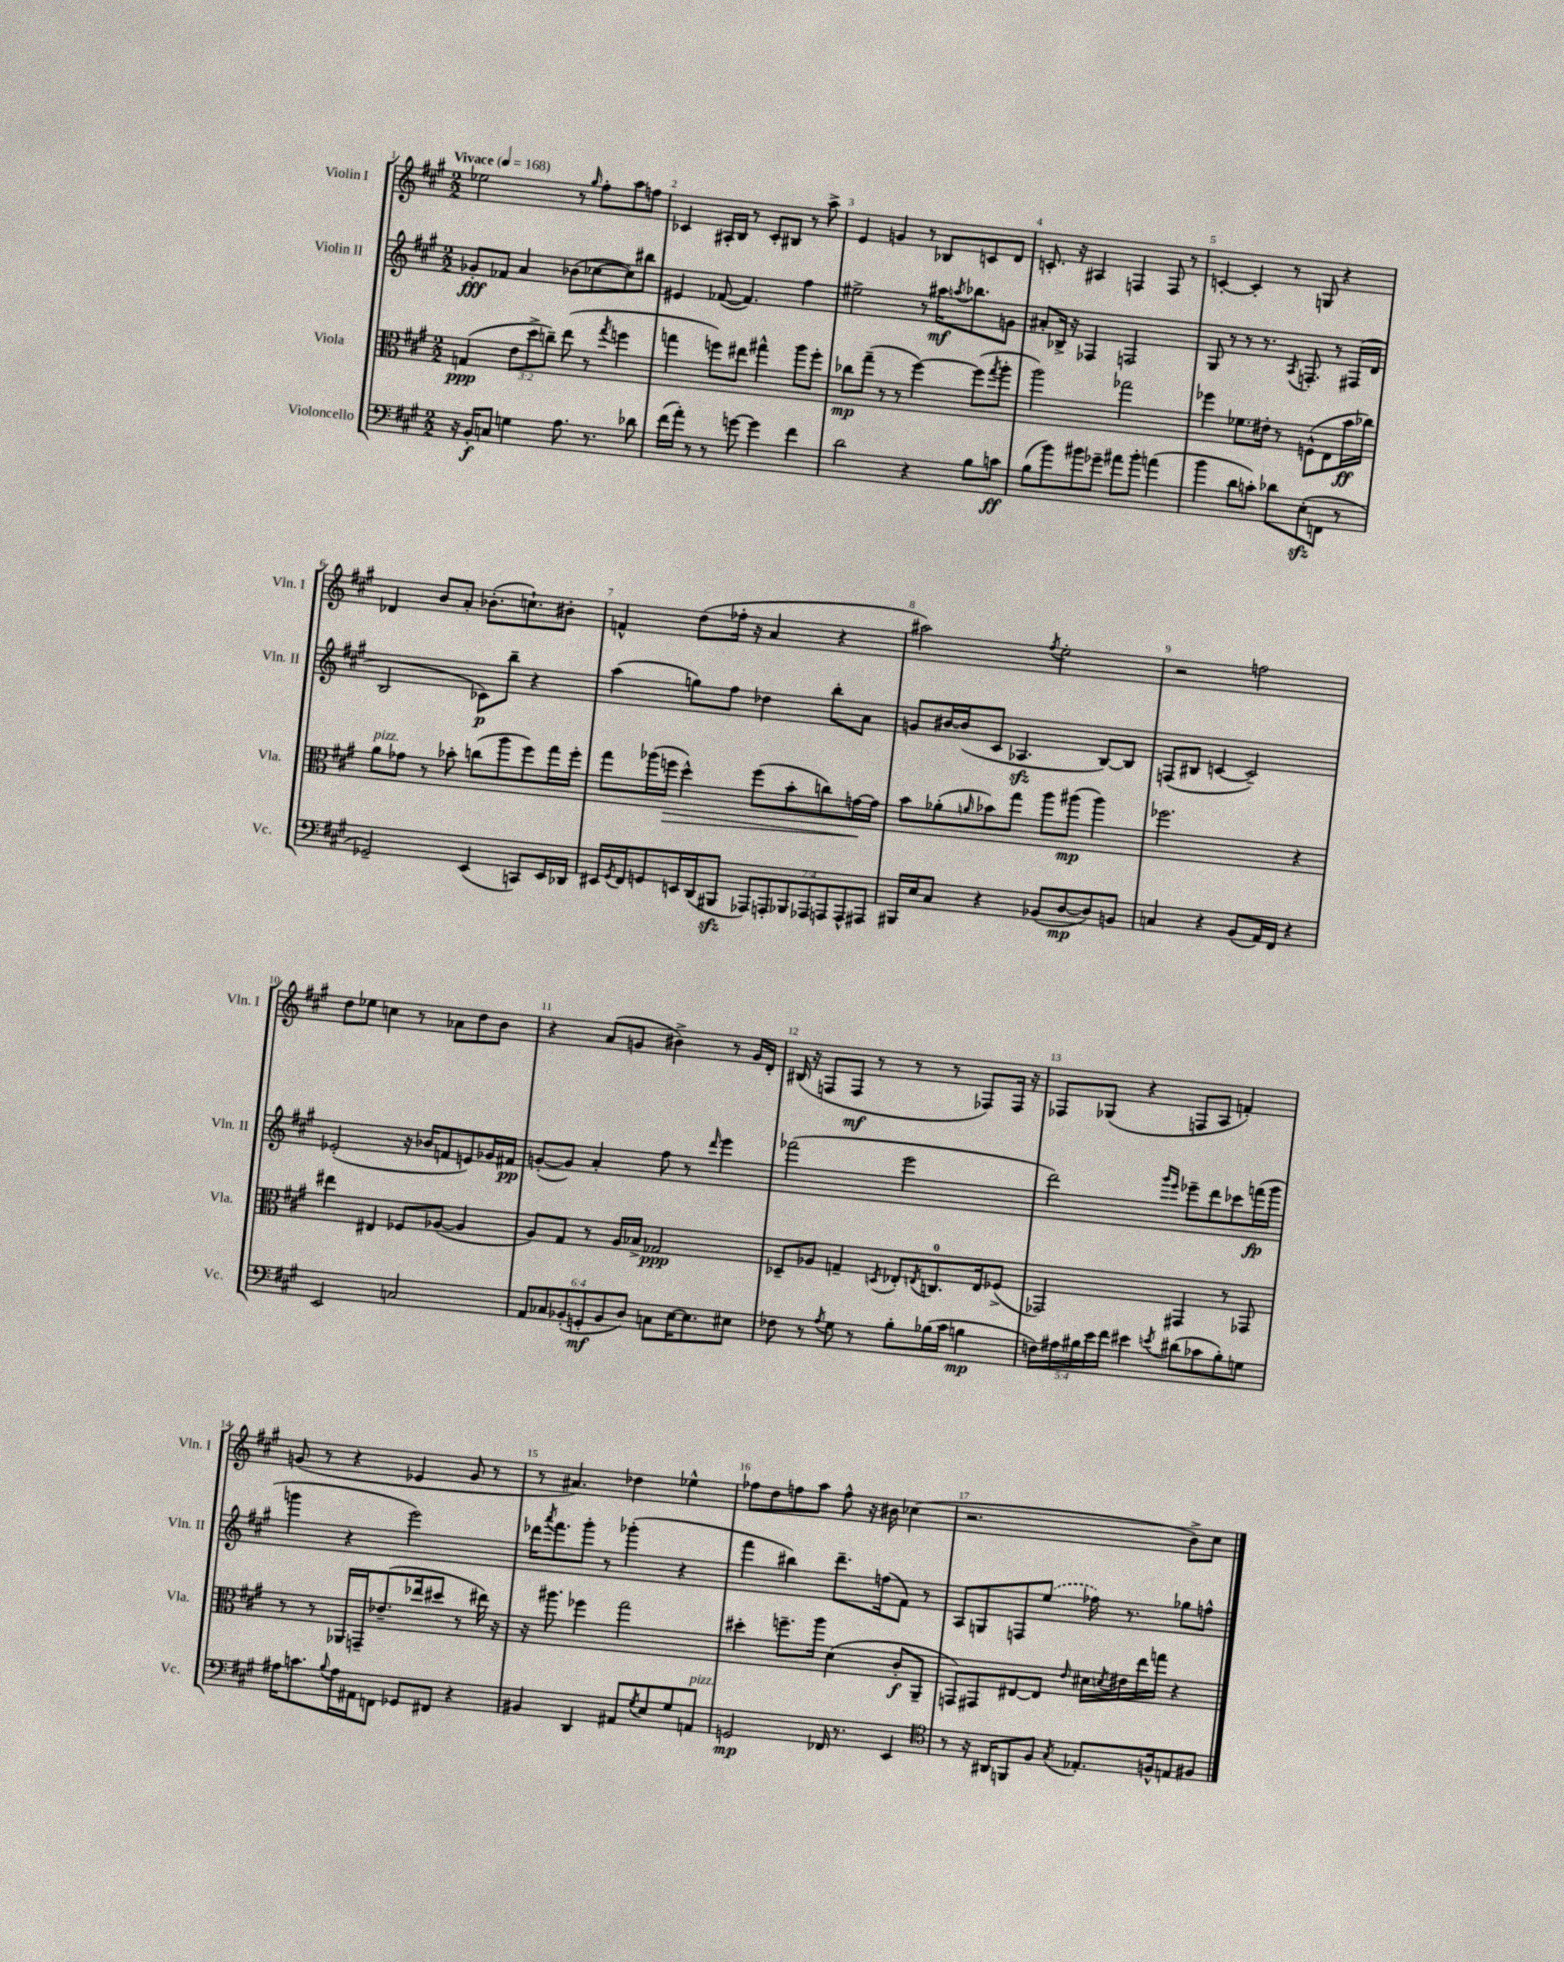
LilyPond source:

<<
\new StaffGroup <<
\new Staff = "s0" \with { instrumentName = "Violin I" shortInstrumentName = "Vln. I" } {
    \clef treble \key a \major \numericTimeSignature \time 2/2 \tempo "Vivace" 4 = 168
    ees''2 r8 \grace { gis''16 } fis''8-. a''8 f''8 |
    ces'4 ais16-. b16 r8 ces'8-. bis8 r8 a''8-> |
    e'4 g'4 r8 bes8 c'8 d'8 |
    c'8.-. r16 ais4 f4 f8 r8 |
    c'4~-. c'4-. r8 g8 r4 |
    des'4 b'8 a'8-. bes'8.-.( c''8.-!) bis'8-. |
    f'4-^ d''8( fes''16-. r16 a'4 r4 |
    ais''2) \acciaccatura { fis''8 } e''2-. |
    r2 f''2 |
    d''8 ees''8 c''4 r8 aes'8 d''8 b'8 |
    r4 a'8( g'8 bis'4->) r8 g'16 d'16-. |
    bis16( r16 f8 f8\mf r8 r8 r8 fes8) fes16 r16 |
    fes8 ges8( r4 f8 a8 f'4-.) |
    g'8( r8 r4 ees'4 g'8 r8 |
    r8 ais'4.) des''4 ees''4-^ |
    fes''8 d''8 f''8 a''8 f''8-^ r16 bis'16 ces''4( |
    r2. b'8->) cis''8 \bar "|." |
}
\new Staff = "s1" \with { instrumentName = "Violin II" shortInstrumentName = "Vln. II" } {
    \clef treble \key a \major \numericTimeSignature \time 2/2
    ges'8-.\fff fes'8 a'4 bes'8( ces''8~ ces''8) bis''8 |
    eis'4 fes'8~( fes'4.) fis''4 |
    eis''2-> r8 ais''16\mf \acciaccatura { a''8 } bes''8. g'8 |
    ais'8-. bes16-> r16 fes4 f2 |
    gis8 r8 r8 r8. \acciaccatura { a8 } f8.-. r8 fis16( d'16 |
    b2 ces'8\p) b''8-- r4 |
    a''4( g''8) fis''8 des''4 b''8-. a'8 |
    g'8 bis'16~ bis'16( cis'8 aes4.\sfz b8~) b8 |
    f8( bis8 c'4~ c'2--) |
    ees'2-.( r16 bes'16 f'8 e'8) ges'16 fis'16\pp |
    g'8~-.( g'8) a'4-. fis''8 r8 \grace { d'''16 } e'''4 |
    fes'''2( e'''2 |
    d'''2) \grace { gis'''16 e'''16 } ees'''8-- d'''8 ces'''8 f'''16\fp( gis'''16 |
    g'''4 r4 e'''2) |
    des'''16 \acciaccatura { a'''8 } fis'''8. gis'''8-. r8 ges'''4-.( r4 |
    fis'''4 bis''4) d'''8.-- f''16( fis'8) r8 |
    a8 g8 f8 \once \slurDashed e''8( fes''16) r8. ges''8 f''8-^ \bar "|." |
}
\new Staff = "s2" \with { instrumentName = "Viola" shortInstrumentName = "Vla." } {
    \clef alto \key a \major \numericTimeSignature \time 2/2 \override Staff.TupletNumber.text = #tuplet-number::calc-fraction-text
    g4\ppp( \tuplet 3/2 { e'8 d''8-> c''8--) } e''8( r8 \acciaccatura { gis''8 } f''4 |
    g''4 f''8) eis''8 gis''4-^ a''8 f''8-. |
    ces''8\mp gis''8--( r8 r8 fis''4~) fis''8( \acciaccatura { gis''8 } a''8-. |
    a''2) ges''2 |
    fes''4 fes'8. eis'16-. r8 f8-^( e8 b'16\ff ces''16) |
    a'8^\markup { \italic "pizz." } ges'8 r8 bes'8-. c''8( a''8 fis''8) gis''16 fis''16-. |
    gis''8 aes''16( f''16\> d''4-^) f''8( b'8-. c''8) g'16~\! g'16 |
    b'8 aes'8-.( \grace { a'16 } bes'8) gis''8 a''8 ais''8\mp( ais''4) |
    fes''2. r4 |
    eis''4 eis4 fes8 aes8~( aes4 |
    a8) gis8 r8 a16 bes16-> ges2\ppp |
    des8-- aes8 g4-- \acciaccatura { d8 } ees8-. \acciaccatura { e8 } c8.-0 e16 fes8->( |
    ges,2) gis,4 r8 ges,8 |
    r8 r8 aes,16 g,16-- ees'8.--( ees''16 dis''8 r8 eis''16) r16 |
    r16 ais''8. fes''4 gis''2 |
    dis''4-. f''8.-- a''16 d'4( cis'8-.\f a,8-- |
    g,8) gis,8 eis8~ eis8 \grace { e'16 } dis'16 \acciaccatura { d'8 } eis'16 e''16 g''16 r4 \bar "|." |
}
\new Staff = "s3" \with { instrumentName = "Violoncello" shortInstrumentName = "Vc." } {
    \clef bass \key a \major \numericTimeSignature \time 2/2 \override Staff.TupletNumber.text = #tuplet-number::calc-fraction-text
    r16 b,16-.\f c8 g4 a8. r8. des'8 |
    fis'16( a'16-.) r8 r8 g'8~ g'4 fis'4 |
    d'2 r4 b8 c'8\ff |
    b8( b'8) bis'8 ges'8-- ais'8 bis'8-. a'4( |
    b'4 d'8 c'8-.) des'8 e8-.\sfz( f,8 r8 |
    ges,2--) e,4( c,8) e,16 des,16 |
    eis,16 \acciaccatura { gis,8 } fis,16 g,8 e,16 d,16( bis,,8\sfz \tuplet 7/4 { aes,,8) a,,8-. bes,,8 aes,,8 a,,8 a,,8-^ ais,,8 } |
    bis,,16 e16 cis8 r4 bes,8( d8~\mp d8) b,8 |
    c4 r4 b,8( a,16) fis,16 r4 |
    e,2 c2 |
    \tuplet 6/4 { a,8 ces8 bes,8-.( g,8-.\mf bes,8 d8) } c8 e16~ e8. eis8 |
    fes8 r8 \acciaccatura { a8 } gis8 r8 b8-. bes16( cis'16 b4\mp |
    \tuplet 5/4 { f16) ais16 bis16 e'16 fis'16 } eis'4 \acciaccatura { e'8 } dis'8( ces'8 bis8-.) g8 |
    ais16 c'8. \appoggiatura { b8 } ais16 ais,16 f,8 ges,8 fis,8 r4 |
    bis,4 d,4 ais,8 \acciaccatura { gis8 } e8 gis8 a,8^\markup { \italic "pizz." } |
    g,2\mp fes,16 r8. e,4 |
    \clef tenor r8 r16 ais,16 f,8 fis8 \acciaccatura { gis8 } ees8.-. f16-^ e8 fis8 \bar "|." |
}
>>
>>
\layout { \context { \Score \override BarNumber.break-visibility = ##(#f #t #t) barNumberVisibility = #all-bar-numbers-visible } }
